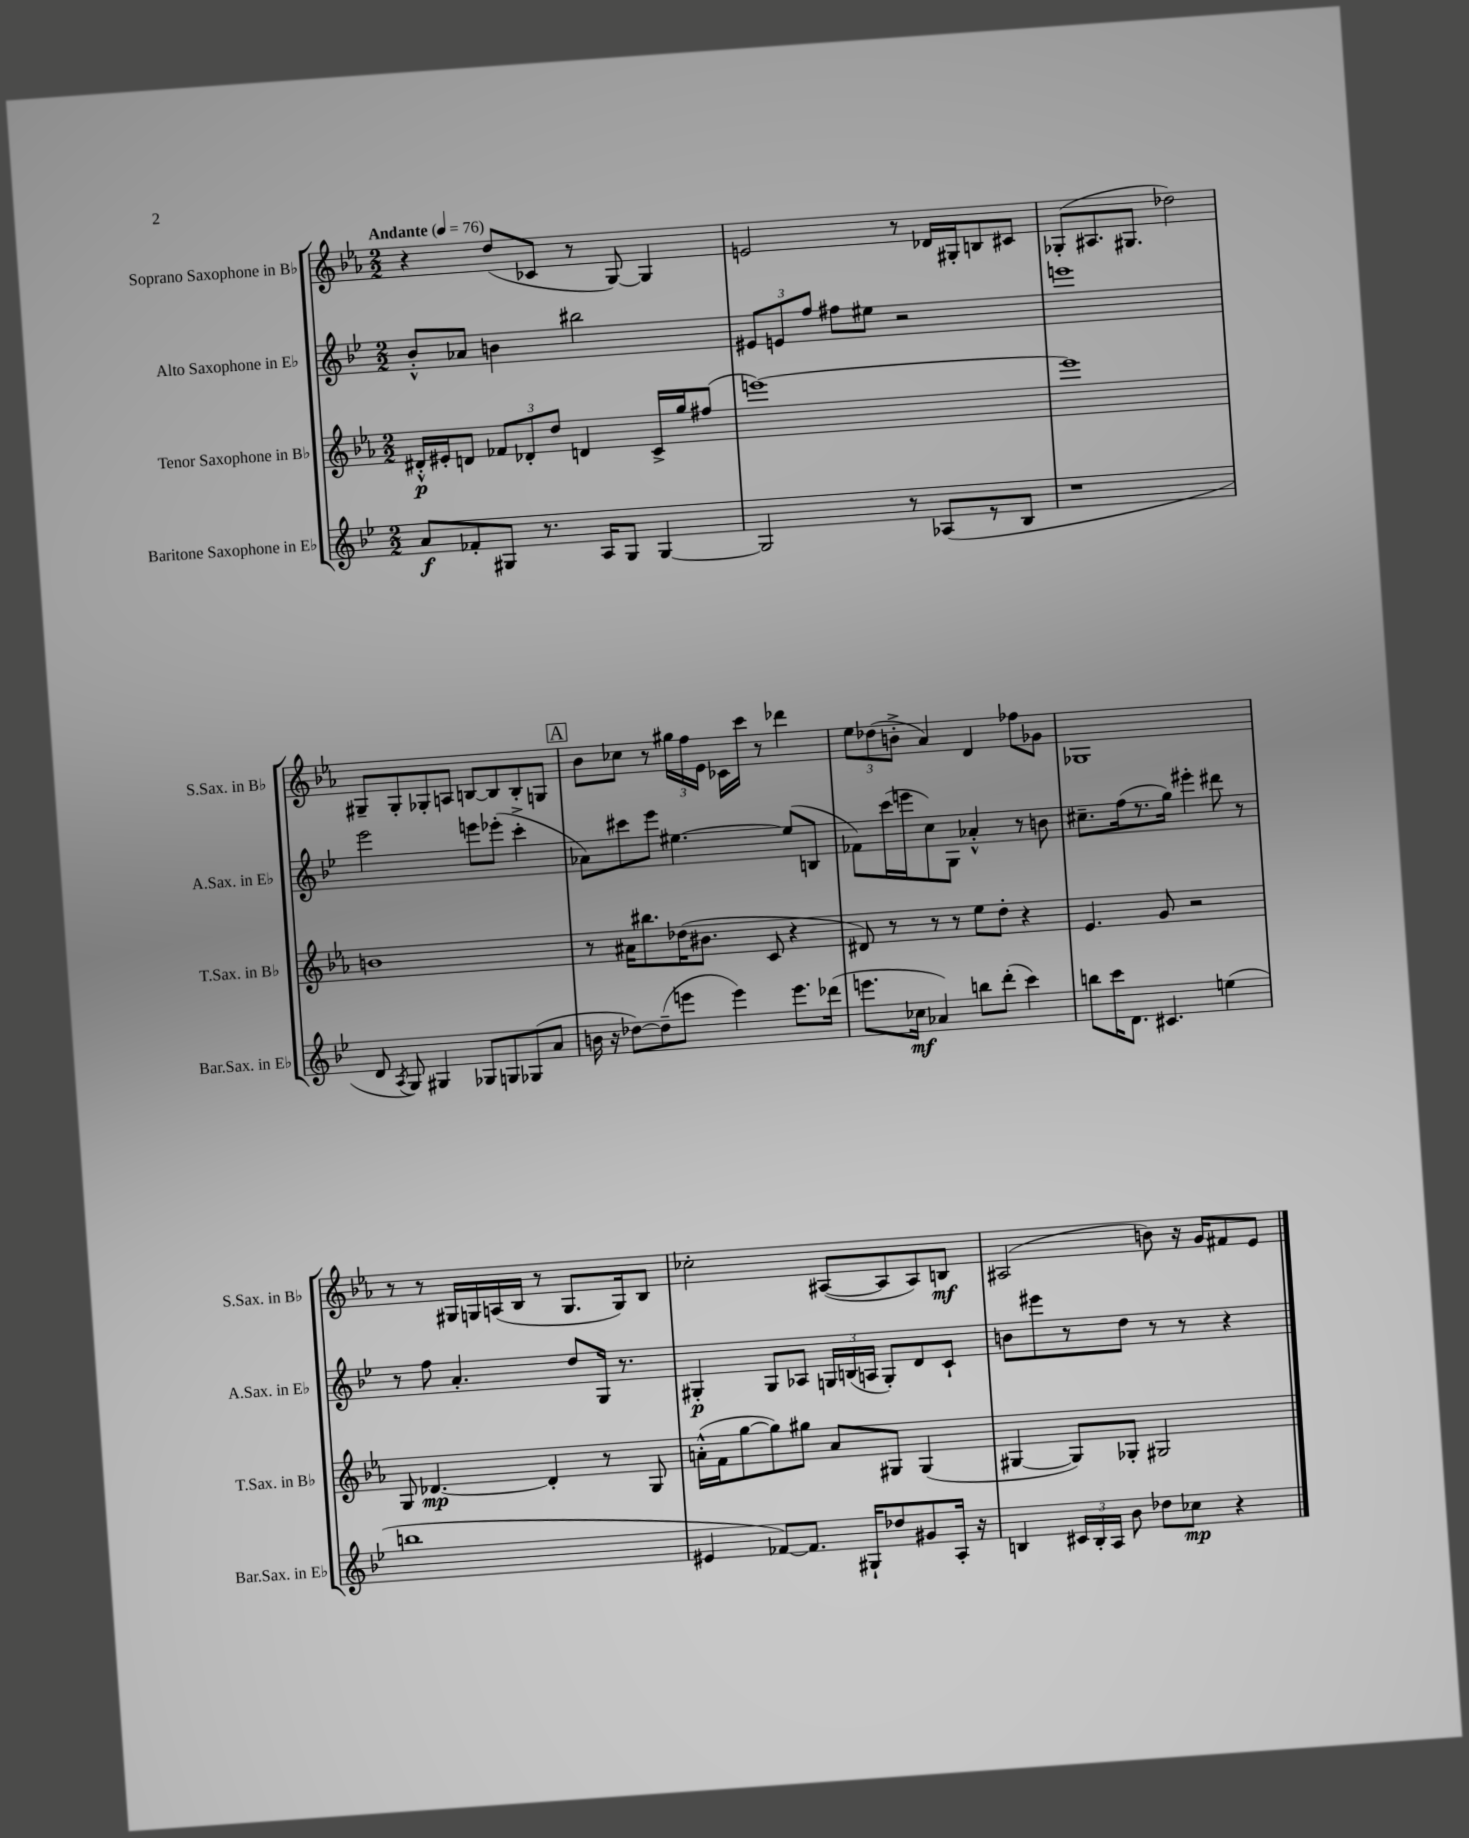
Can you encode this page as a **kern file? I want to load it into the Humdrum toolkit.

**kern	**kern	**kern	**kern
*staff4	*staff3	*staff2	*staff1
*clefG2	*clefG2	*clefG2	*clefG2
*k[b-e-]	*k[b-e-a-]	*k[b-e-]	*k[b-e-a-]
*M2/2	*M2/2	*M2/2	*M2/2
*MM76	*MM76	*MM76	*MM76
8a	16d#'^^	8b-'^^	4r
.	16e#'	.	.
8f-'	8d	8a-	.
8G#	12f-	4b	(8dd
.	12d-'	.	.
8.r	.	.	8c-
.	12dd	.	.
.	4d	2bb#	8r
16A	.	.	.
8G#	.	.	[8G)
[4G#	16c^	.	4G]
.	16gg	.	.
.	(8ff#	.	.
=	=	=	=
2G#]	[1eee)	12e#	2e
.	.	12e	.
.	.	12ff	.
.	.	8ff#	.
.	.	8ee#	.
8r	.	2r	8r
(8A-	.	.	16d-
.	.	.	16G#'
8r	.	.	8B
8B-	.	.	8c#
=	=	=	=
1r	1eee]	1eee	(8G-'
.	.	.	8.A#
.	.	.	8.G#
.	.	.	2dd-)
=	=	=	=
8d	1b	2eee-	8G#~
8qA	.	.	.
8G)	.	.	8G#'
4G#	.	.	8G-'
.	.	.	8A
8G-	.	8eee	[8B
8G	.	(8eee-'	8B]
(8G-	.	4ccc'^	8B'
8a	.	.	8G
=	=	=	=
16b	8r	8a-)	8b-
16r	.	.	.
[8dd-)	16a#	8ccc#	8cc-
.	8.bb#	.	.
(8dd-~]	.	8eee-	8r
8eee	(16dd-	[4.ee#	24gg#
.	.	.	24ff
.	8.b#	.	.
.	.	.	24e-
4eee)	.	.	16c-
.	.	.	16ccc
.	8c	.	8r
8.eee	4r	(8ee#]	4ddd-
.	.	8B	.
(16ddd-	.	.	.
=	=	=	=
8.eee	8d#)	8f-)	12ee-
.	.	.	(12dd-
.	8r	(16ccc	.
.	.	.	12b'^
16cc-	.	16eee	.
4a-)	8r	8cc)	4a-)
.	8r	8G	.
8bb	8ee-	4a-'^^	4d
(8ddd'	8dd'	.	.
4ccc)	4r	8r	8ff-
.	.	8b	8g-
=	=	=	=
8bb	4.e-	8.cc#~	1G-
16ccc	.	.	.
8.d	.	(16ff	.
.	.	8.r	.
4.c#	8g	.	.
.	.	16gg)	.
.	2r	4eee#'	.
(4ee	.	8ddd#	.
.	.	8r	.
=	=	=	=
1bb	8G	8r	8r
.	[4.d-	8ff	8r
.	.	4.a'	16G#
.	.	.	16G
.	.	.	(16A
.	.	.	16B-
.	4d-']	.	8r
.	.	8dd	8.G
.	8r	16G	.
.	.	8.r	16G)
.	8G	.	8B-
=	=	=	=
4e#	(16a'^^	4G#'	2cc-'
.	16f	.	.
.	[8gg	.	.
[8f-)	8gg])	8G#	.
8.f-]	8gg#	8A-	.
.	8a	24G	([8A#
.	.	(24B	.
16G#`	.	.	.
.	.	24A	.
8dd-	8G#	8G')	8A#]
8g#	(4G#	8d	8A#)
16A'	.	8c`	8B
16r	.	.	.
=	=	=	=
4B	[4G#	8b	(2A#
.	.	8eee#	.
24c#	8G#])	8r	.
24B'	.	.	.
24A	.	.	.
8b-	8G-'	8dd	.
8dd-	2G#	8r	8b)
8cc-	.	8r	16r
.	.	.	16g
4r	.	4r	8f#
.	.	.	8e-
==	==	==	==
*-	*-	*-	*-
